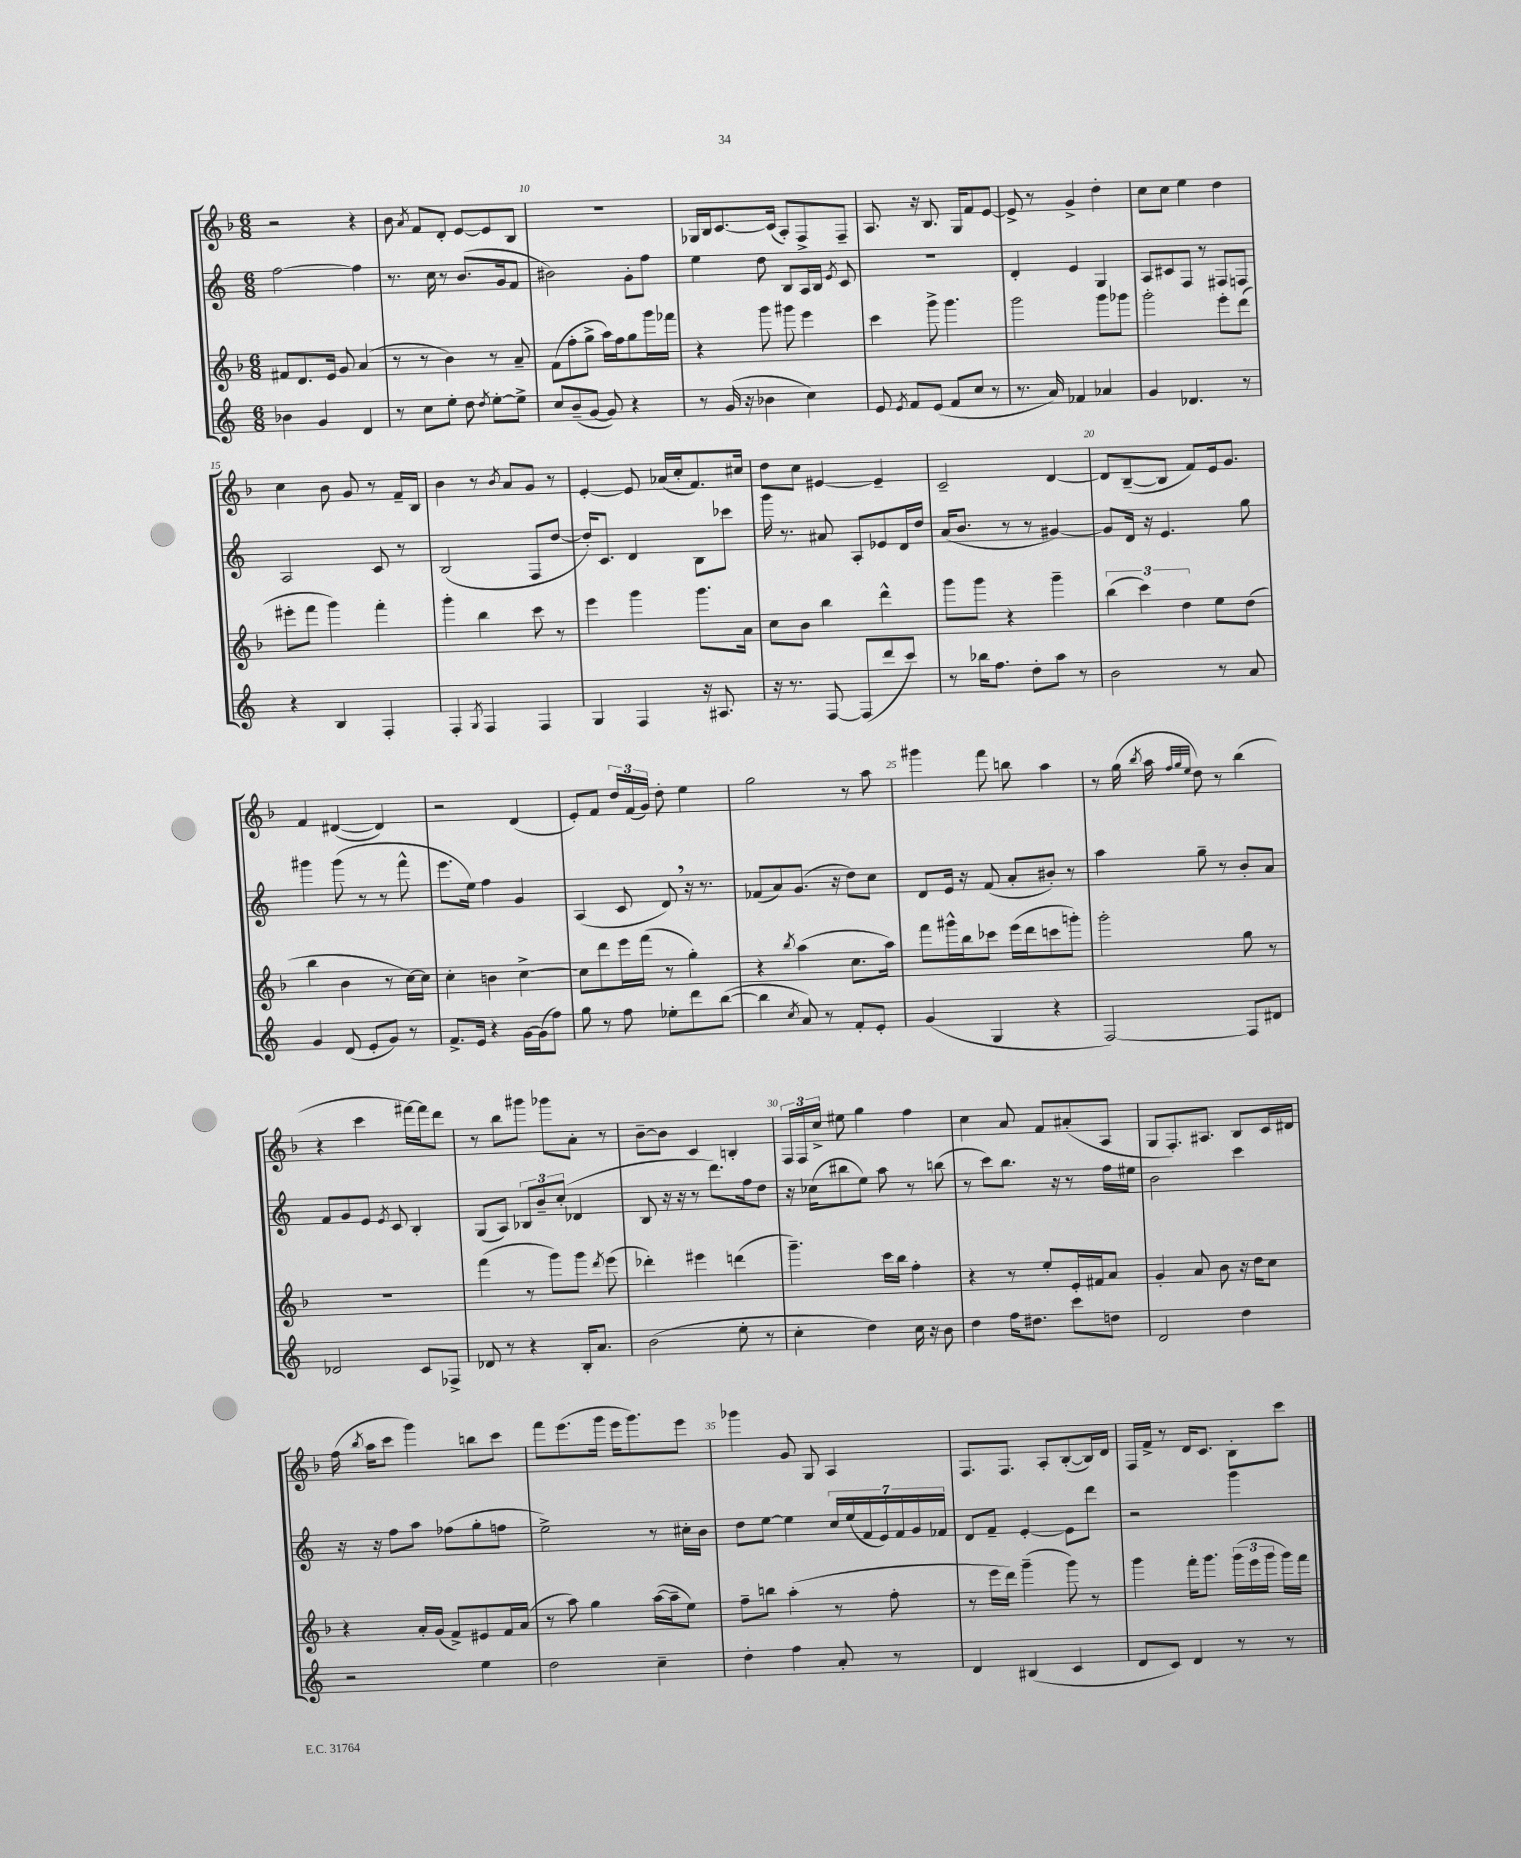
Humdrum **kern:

**kern	**kern	**kern	**kern
*staff4	*staff3	*staff2	*staff1
*clefG2	*clefG2	*clefG2	*clefG2
*k[]	*k[b-]	*k[]	*k[b-]
*M6/8	*M6/8	*M6/8	*M6/8
4b-	8f#	[2ff	2r
.	8.d	.	.
4g	.	.	.
.	16e	.	.
.	8g	.	.
4d	(4a	4ff]	4r
=	=	=	=
8r	8r	8.r	8b-
.	.	.	8qa
8cc	8r	.	8f
.	.	16cc	.
8ee'	4b-)	8r	8d'
8dd	.	(8.b	[8e
8qdd	.	.	.
[8ee'	8r	.	8e]
.	.	16g	.
8ee^]	8a~	8f	8B-
=	=	=	=
8cc	(8f	2b#)	2.r
(8b~	8ff'	.	.
[8g	8gg^	.	.
8g])	16aa)	.	.
.	16ff	.	.
4r	8gg	8g'	.
.	16ggg	8ff	.
.	16fff-	.	.
=	=	=	=
8r	4r	4ee	16G-
.	.	.	16B-
(16g	.	.	[8.c
16r	.	.	.
4b-	8ggg	8dd	.
.	.	.	(16c]
.	8ggg#	8B	8A')
4cc)	4eee	16A	8F^
.	.	16B	.
.	.	8qe	.
.	.	8c	8F~
=	=	=	=
8e	4ccc	2.r	8.A
8qe	.	.	.
8f	.	.	.
.	.	.	16r
(8e	8ggg^	.	8.B-
8f	4.ggg	.	.
.	.	.	16G
8cc	.	.	8f
8r	.	.	[8e
=	=	=	=
8.r	2ggg	4d'	8e^]
.	.	.	8r
16a)	.	.	.
4f-	.	4e	4g^
4a-	8ggg	4G	4dd'
.	8ggg-	.	.
=	=	=	=
4g	2ggg'	8A	8cc
.	.	8c#	8cc
4.d-	.	8F	4ee
.	.	8r	.
.	8eee'	8F#	4dd
8r	(8ddd	8F	.
=	=	=	=
4r	8eee#'	2A	4cc
.	8fff	.	.
4B	4ggg)	.	8b-
.	.	.	8g
4F'	4fff'	8c	8r
.	.	8r	16f~
.	.	.	16B-
=	=	=	=
4F'	4ggg'	(2B	4b-
8qG	.	.	.
4F	4bb-	.	8r
.	.	.	8qb-
.	.	.	8a
4F	8ccc	8F	8g
.	8r	[8dd	8r
=	=	=	=
4G	4eee	16dd'])	[4e'
.	.	8.c	.
4F	4ggg	4d	8e]
.	.	.	(16a-
.	.	.	16cc'
16r	8.ggg	8B	8.f)
8.A#	.	.	.
.	.	8ccc-	.
.	16a	.	16cc#
=	=	=	=
16r	8cc	16ggg	8dd
8.r	.	8.r	.
.	8b-	.	8cc
[8F	4bb-	8a#	[4e#
(8F]	.	8A'	.
8ddd	4ddd^^	8e-	4e#~]
8ccc)	.	16d	.
.	.	16dd	.
=	=	=	=
8r	8ggg	(16a	2c~
.	.	8.b	.
16bb-	8ggg	.	.
8.ff	.	.	.
.	4r	8r	.
8dd'	.	8r	.
8aa	4ggg~	[4g#)	[4d
8r	.	.	.
=	=	=	=
2b	(6bb-	8g#]	8d]
.	.	16d	([8B-~
.	6ccc)	.	.
.	.	16r	.
.	.	4.e	8B-]
.	6dd	.	.
.	.	.	8f)
8r	8ee	.	16e
.	.	.	8.g
8a	(8dd	8gg	.
=	=	=	=
4g	4bb-	4ggg#	4f
(8d	4b-	(8ggg#	([4d#
8e'	.	8r	.
8g)	8r	8r	4d#])
8r	[16cc)	8fff^^	.
.	16cc]	.	.
=	=	=	=
8.f^	4cc'	8.eee	2r
16e	.	16ee)	.
4r	4b	4ff	.
[16g	[4cc^	4g	(4d
(16g]	.	.	.
8ff)	.	.	.
=	=	=	=
8gg	8cc]	(4A	8e')
8r	8ddd	.	8f
8ff	16eee	8c	24dd
.	.	.	(24f
.	(16fff	.	.
.	.	.	24g)
8ee-'	8r	8d)	8dd'
8ddd	4gg')	16r	4ee
.	.	8.r	.
([8bb	.	.	.
=	=	=	=
4bb]	4r	(8f-	2gg
.	.	8a)	.
8qcc	8qbb-	.	.
8a)	(4aa	(8.g	.
8r	.	.	.
.	.	16r	.
8f'	8.cc	8dd)	8r
8e'	.	8cc	8aa
.	16aa)	.	.
=	=	=	=
(4g	8fff	8d	4ggg#
.	16ggg#^^	16e	.
.	16bb-	16r	.
4G	8ccc-	(8f	8fff
.	(16eee	8a'	8bb
.	16ddd	.	.
4r	8ccc	8b#')	4aa
.	8ggg')	8r	.
=	=	=	=
[2F)	2ggg'	4aa	8r
.	.	.	(16gg
.	.	.	8qbb-
.	.	.	16aa
.	.	.	32qqff
.	.	.	32qqgg
.	.	.	32qqee
.	.	8gg~	8dd)
.	.	8r	8r
8F]	8gg	8b'	(4bb-
8d#	8r	8a	.
=	=	=	=
2d-	2.r	8f	4r
.	.	8g	.
.	.	8e	4ccc
.	.	8qe	.
.	.	8c	.
8c	.	4B'	[16fff#)
.	.	.	16fff#]
8F-^	.	.	8ddd
=	=	=	=
8d-	(4fff	(8G	8r
8r	.	8A)	8bb-
4r	8r	12B-	8ggg#
.	.	12b~	.
.	8ggg)	.	8ggg-
.	.	(12cc'	.
16B'	8ggg	4d-	8a'
8.a	.	.	.
.	8qddd	.	.
.	(8eee	.	8r
=	=	=	=
(2b	4ddd-')	8B	[8b-~
.	.	16r	8b-]
.	.	16r	.
.	4eee#	8r	4c
.	.	8.ddd)	.
8ee'	(4ddd	.	4B'
.	.	16ff	.
8r	.	8dd	.
=	=	=	=
4cc'	4.ggg~)	16r	24F
.	.	.	24F
.	.	(16cc-	.
.	.	.	24cc^
.	.	8bb#	8ee#
4dd)	.	8ee)	4gg
.	16ccc	8aa	.
.	16bb-	.	.
16cc	4ff'	8r	4ff
16r	.	.	.
8b	.	(8bb	.
=	=	=	=
4dd	4r	8r	4cc
.	.	8ccc)	.
16ff	8r	8.bb	8a
8.dd#	.	.	.
.	8ee'	.	8f
.	.	16r	.
8ccc	16e'	8r	(8a#'
.	16f#	.	.
8dd	8a	16ff	8A
.	.	16ee#	.
=	=	=	=
2d	4g'	2b	8G
.	.	.	8.F')
.	8a	.	.
.	.	.	8.A#
.	8b-	.	.
4dd	16r	4ccc	8B-
.	16dd	.	.
.	8cc	.	16c
.	.	.	16d#
=	=	=	=
2r	4r	16r	(16ff
.	.	.	8qbb-
.	.	16r	16aa
.	.	8ff	8ccc
.	16a'	8aa	4ggg)
.	(16g	.	.
.	8f^)	(8ff-	.
4ee	8e#	8gg'	8bb
.	16f	8ff	8ccc
.	(16a	.	.
=	=	=	=
2dd	8r	2ee^)	8fff
.	8aa)	.	(8.eee
.	4gg	.	.
.	.	.	16ggg
.	.	.	16eee
.	.	.	8.ggg)
4cc~	([16aa	8r	.
.	16aa~]	.	.
.	8ee)	16cc#'	8eee
.	.	16b	.
=	=	=	=
4dd'	8ff~	8dd	4ggg-
.	8bb	[8ee	.
4ff	(4aa'	4ee]	8g
.	.	.	8G
8a'	8r	28cc	4A
.	.	(28ee	.
.	.	28f	.
.	.	28e)	.
8r	8ff'	.	.
.	.	28f	.
.	.	28g	.
.	.	28f-	.
=	=	=	=
4d	8r	8d	8.F
.	16eee	8f~	.
.	16ddd)	.	8.F
(4B#	(4ggg~	[4e'	.
.	.	.	8A'
4c	8ggg)	8e]	([8B-'
.	8r	8ddd	16B-])
.	.	.	16d
=	=	=	=
8d	4ggg	2r	16F
.	.	.	16f^
8c)	.	.	8r
4d	16fff'	.	16d
.	8.ggg	.	8.c
8r	(24ggg	4ggg	8B-'
.	24eee	.	.
.	24ggg	.	.
8r	16ggg)	.	8ccc
.	16fff	.	.
==	==	==	==
*-	*-	*-	*-
